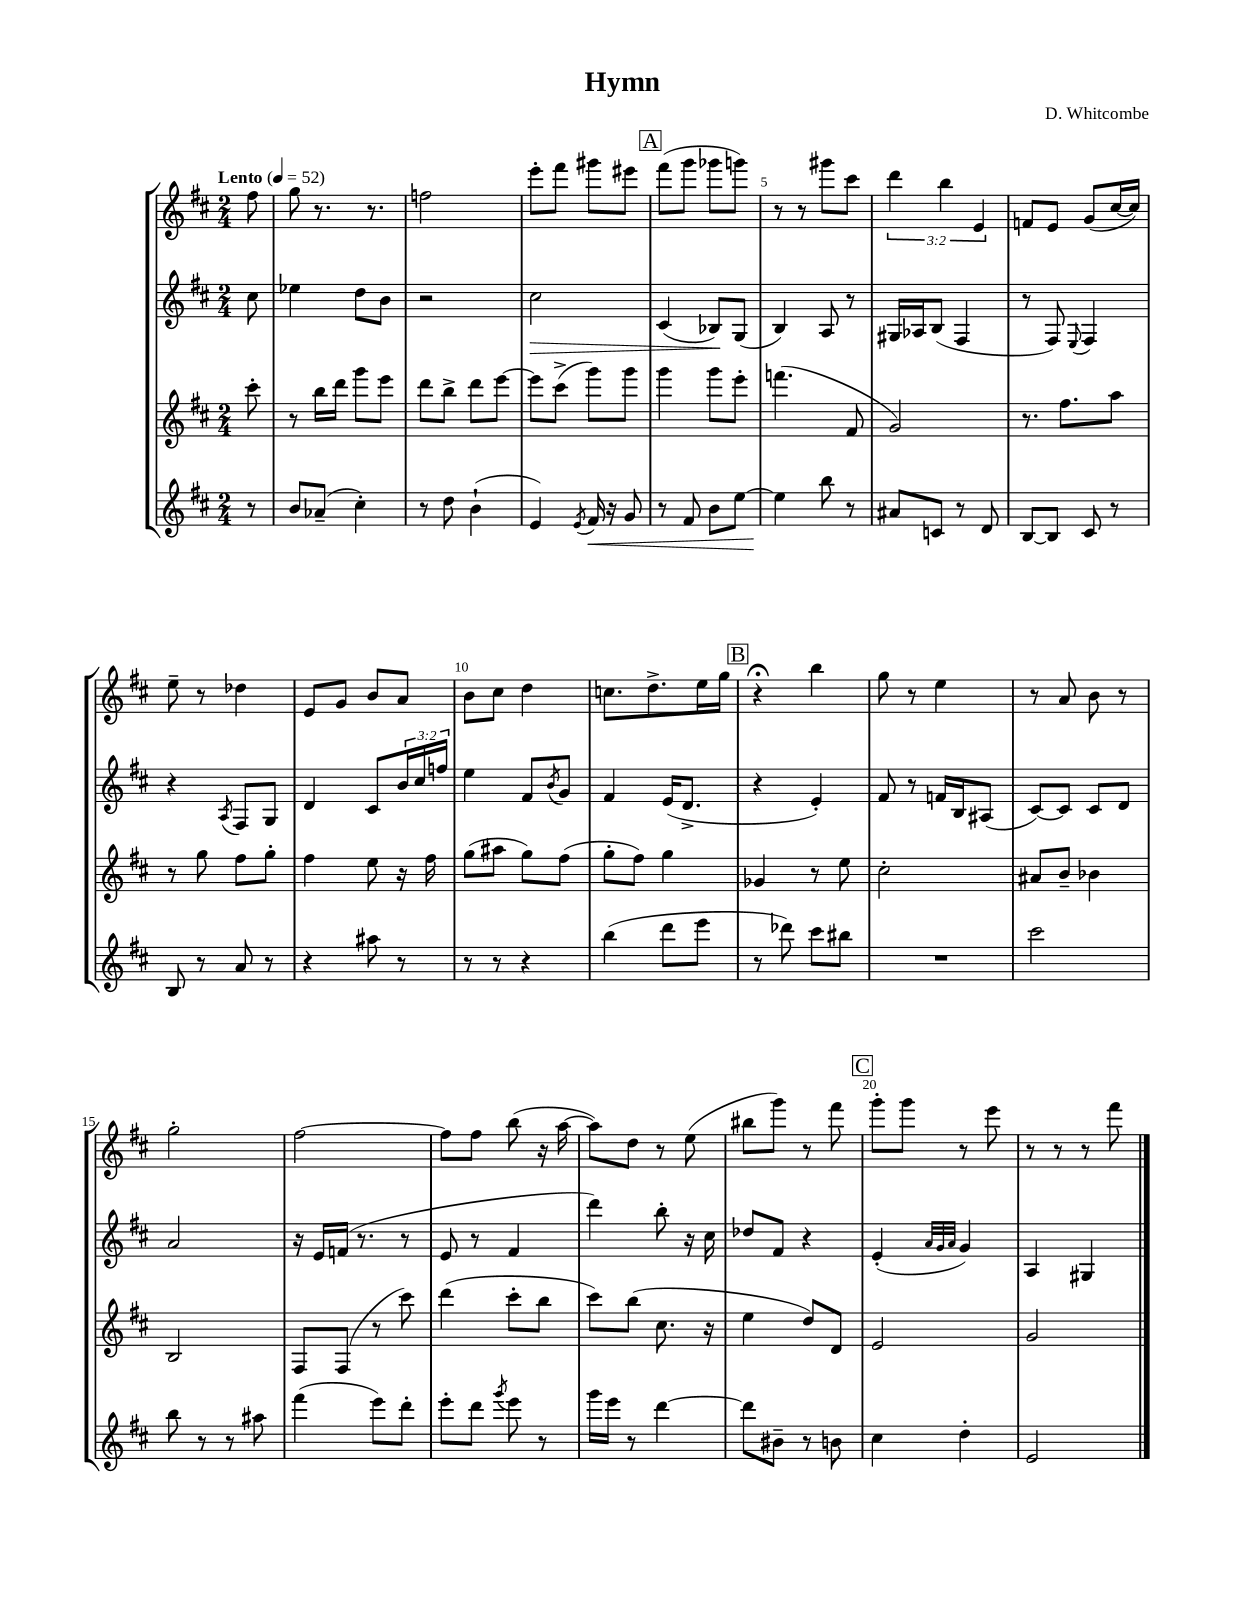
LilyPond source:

\header { title = "Hymn" composer = "D. Whitcombe" }
<<
\new StaffGroup <<
\new Staff = "s0" {
    \clef treble \key d \major \numericTimeSignature \time 2/4 \override Staff.TupletNumber.text = #tuplet-number::calc-fraction-text \partial 8 \tempo "Lento" 4 = 52
    fis''8 |
    g''8 r8. r8. |
    f''2 |
    e'''8-. fis'''8 gis'''8 eis'''8 |
    \mark \markup { \box "A" } fis'''8( g'''8 ges'''8 g'''8) |
    r8 r8 gis'''8 cis'''8 |
    \tuplet 3/2 { d'''4 b''4 e'4 } |
    f'8 e'8 g'8( cis''16~ cis''16) |
    e''8-- r8 des''4 |
    e'8 g'8 b'8 a'8 |
    b'8 cis''8 d''4 |
    c''8. d''8.-> e''16 g''16 |
    \mark \markup { \box "B" } r4\fermata b''4 |
    g''8 r8 e''4 |
    r8 a'8 b'8 r8 |
    g''2-. |
    fis''2~ |
    fis''8 fis''8 b''8( r16 a''16~ |
    a''8) d''8 r8 e''8( |
    bis''8 g'''8) r8 fis'''8 |
    \mark \markup { \box "C" } g'''8-. g'''8 r8 e'''8 |
    r8 r8 r8 fis'''8 \bar "|." |
}
\new Staff = "s1" {
    \clef treble \key d \major \numericTimeSignature \time 2/4 \override Staff.TupletNumber.text = #tuplet-number::calc-fraction-text \partial 8
    cis''8 |
    ees''4 d''8 b'8 |
    r2 |
    cis''2\> |
    \mark \markup { \box "A" } cis'4( bes8\!) g8( |
    b4) a8 r8 |
    gis16 aes16 b8( fis4 |
    r8 fis8) \appoggiatura { e8 } fis4 |
    r4 \acciaccatura { a8 } fis8 g8 |
    d'4 cis'8 \tuplet 3/2 { b'16 cis''16 f''16 } |
    e''4 fis'8 \acciaccatura { b'8 } g'8 |
    fis'4 e'16( d'8.-> |
    \mark \markup { \box "B" } r4 e'4-.) |
    fis'8 r8 f'16 b16 ais8( |
    cis'8~) cis'8 cis'8 d'8 |
    a'2 |
    r16 e'16 f'16( r8. r8 |
    e'8 r8 fis'4 |
    d'''4) b''8-. r16 cis''16 |
    des''8 fis'8 r4 |
    \mark \markup { \box "C" } e'4-.( \grace { a'32 g'32 a'32 } g'4) |
    a4 gis4 \bar "|." |
}
\new Staff = "s2" {
    \clef treble \key d \major \numericTimeSignature \time 2/4 \partial 8
    cis'''8-. |
    r8 b''16 d'''16 g'''8 e'''8 |
    d'''8 b''8-> d'''8 e'''8~ |
    e'''8 cis'''8->( g'''8) g'''8 |
    \mark \markup { \box "A" } g'''4 g'''8 e'''8-. |
    f'''4.( fis'8 |
    g'2) |
    r8. fis''8. a''8 |
    r8 g''8 fis''8 g''8-. |
    fis''4 e''8 r16 fis''16 |
    g''8( ais''8 g''8) fis''8( |
    g''8-. fis''8) g''4 |
    \mark \markup { \box "B" } ges'4 r8 e''8 |
    cis''2-. |
    ais'8 b'8-- bes'4 |
    b2 |
    fis8 fis8( r8 cis'''8) |
    d'''4( cis'''8-. b''8 |
    cis'''8) b''8( cis''8. r16 |
    e''4 d''8) d'8 |
    \mark \markup { \box "C" } e'2 |
    g'2 \bar "|." |
}
\new Staff = "s3" {
    \clef treble \key d \major \numericTimeSignature \time 2/4 \partial 8
    r8 |
    b'8 aes'8--( cis''4-.) |
    r8 d''8 b'4-!( |
    e'4) \acciaccatura { e'8 } fis'16\< r16 g'8 |
    \mark \markup { \box "A" } r8 fis'8 b'8 e''8~ |
    e''4\! b''8 r8 |
    ais'8 c'8 r8 d'8 |
    b8~ b8 cis'8 r8 |
    b8 r8 a'8 r8 |
    r4 ais''8 r8 |
    r8 r8 r4 |
    b''4( d'''8 e'''8 |
    \mark \markup { \box "B" } r8 des'''8) cis'''8 bis''8 |
    R2 |
    cis'''2 |
    b''8 r8 r8 ais''8 |
    fis'''4( e'''8) d'''8-. |
    e'''8-. d'''8 \acciaccatura { g'''8 } e'''8 r8 |
    g'''16 e'''16 r8 d'''4~ |
    d'''8 bis'8-- r8 b'8 |
    \mark \markup { \box "C" } cis''4 d''4-. |
    e'2 \bar "|." |
}
>>
>>
\layout { \context { \Score \override BarNumber.break-visibility = ##(#f #t #t) barNumberVisibility = #(every-nth-bar-number-visible 5) } }
